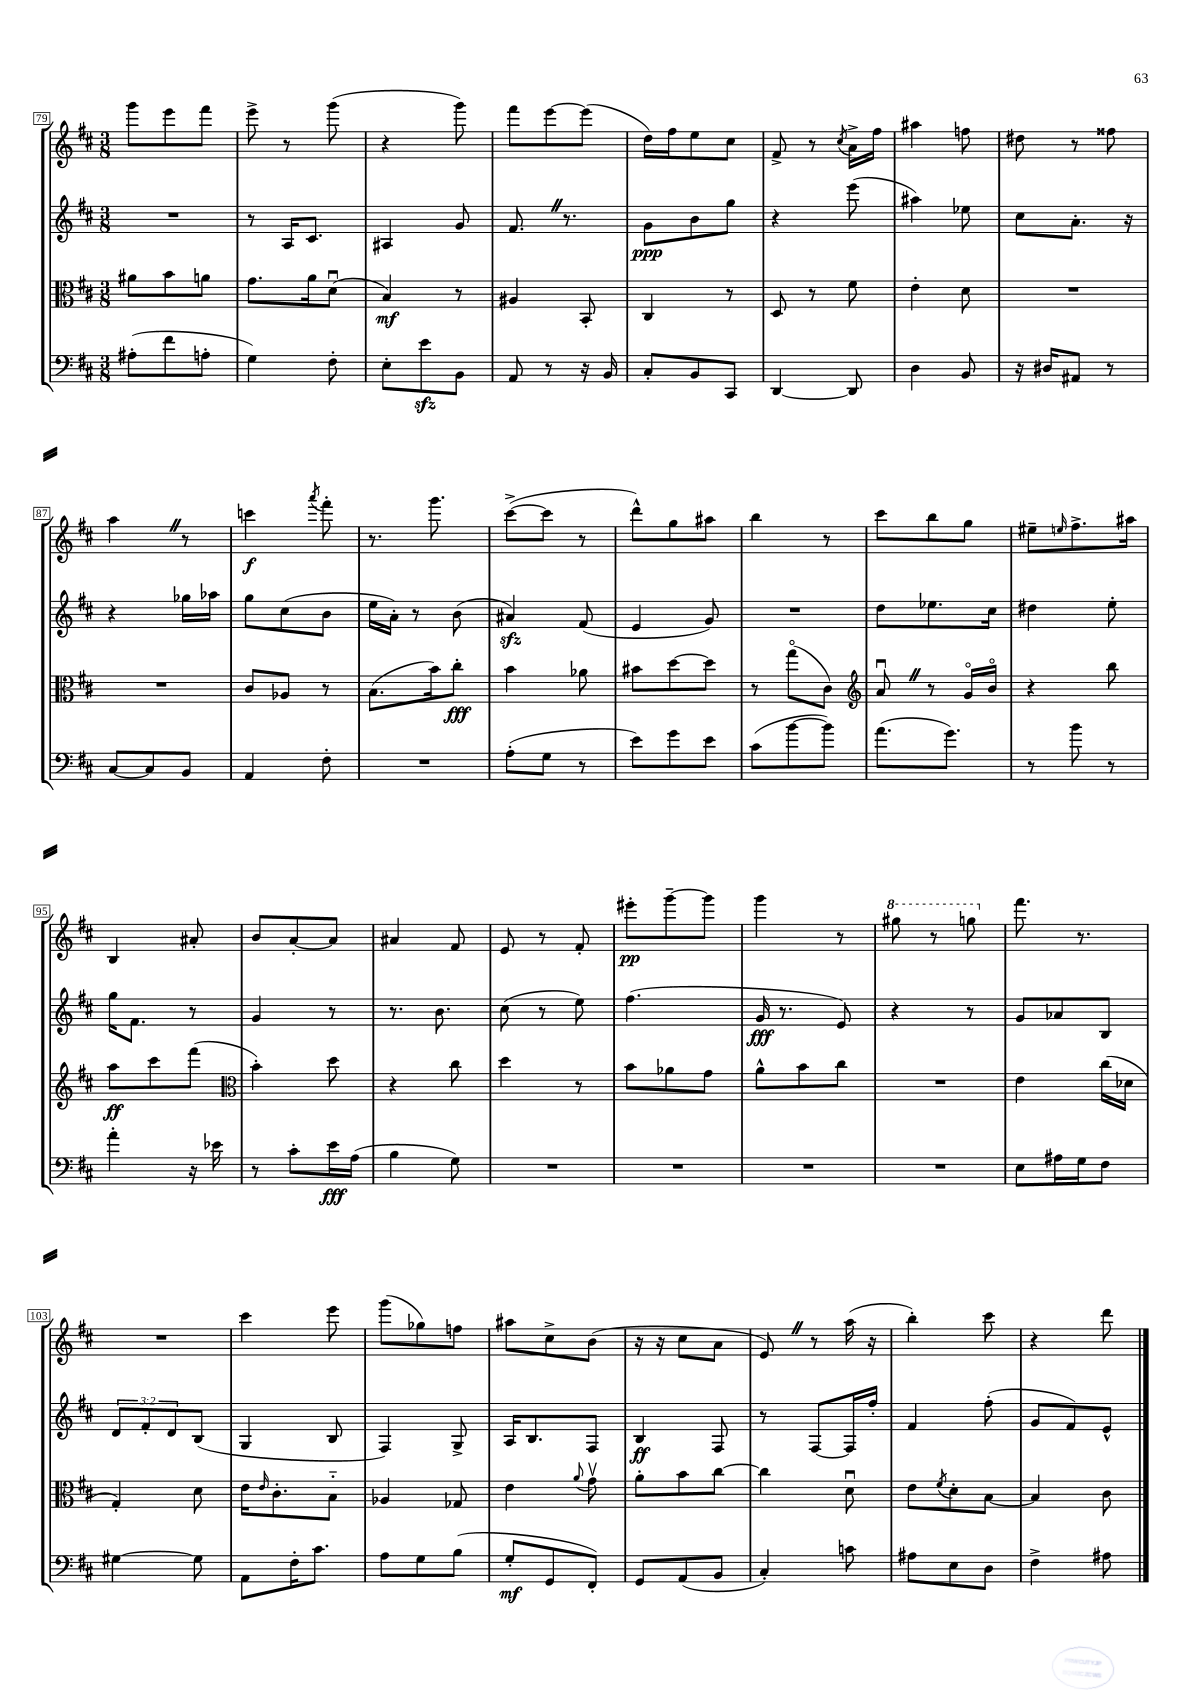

**kern	**dynam	**kern	**dynam	**kern	**dynam	**kern	**dynam
*part4	*part4	*part3	*part3	*part2	*part2	*part1	*part1
*staff4	*staff4	*staff3	*staff3	*staff2	*staff2	*staff1	*staff1
*clefF4	*	*clefC3	*	*clefG2	*	*clefG2	*
*k[f#c#]	*	*k[f#c#]	*	*k[f#c#]	*	*k[f#c#]	*
*M3/8	*	*M3/8	*	*M3/8	*	*M3/8	*
=79	=79	=79	=79	=79	=79	=79	=79
(8A#X'\L	.	8a#X\L	.	4.r	.	8ggg\L	.
8f#\	.	8b\	.	.	.	8eee\	.
8An'\J	.	8an\J	.	.	.	8fff#\J	.
=80	=80	=80	=80	=80	=80	=80	=80
4G\)	.	8.g\L	.	8r	.	8eee^\	.
.	.	.	.	16A/KL	.	8r	.
.	.	16a\k	.	8.c#/J	.	.	.
8F#'\	.	(8du\J	.	.	.	(8ggg\	.
=81	=81	=81	=81	=81	=81	=81	=81
8E'\L	.	4B/)	mf	4A#X/	.	4r	.
8ezz\	.	.	.	.	.	.	.
8BB\J	.	8r	.	8g/	.	8ggg\)	.
=82	=82	=82	=82	=82	=82	=82	=82
8AA/	.	4A#X/	.	8.f#Z/	.	8fff#\L	.
8r	.	.	.	.	.	[8eee\	.
.	.	.	.	8.r	.	.	.
16r	.	8BB'/	.	.	.	(8eee\J]	.
16BB/	.	.	.	.	.	.	.
=83	=83	=83	=83	=83	=83	=83	=83
8C#'/L	.	4C#/	.	8g\L	ppp	16dd\LL)	.
.	.	.	.	.	.	16ff#\J	.
8BB/	.	.	.	8b\	.	8ee\	.
8CC#/J	.	8r	.	8gg\J	.	8cc#\J	.
=84	=84	=84	=84	=84	=84	=84	=84
[4DD/	.	8D/	.	4r	.	8f#^/	.
.	.	8r	.	.	.	8r	.
.	.	.	.	.	.	8qcc#/	.
8DD/]	.	8f#\	.	(8eee\	.	16a^\LL	.
.	.	.	.	.	.	16ff#\JJ	.
=85	=85	=85	=85	=85	=85	=85	=85
4D\	.	4e'\	.	4aa#X\)	.	4aa#X\	.
8BB/	.	8d\	.	8ee-X\	.	8ffn\	.
=86	=86	=86	=86	=86	=86	=86	=86
16r	.	4.r	.	8cc#\L	.	8dd#X\	.
16D#X/KL	.	.	.	.	.	.	.
8AA#X/J	.	.	.	8.a'\J	.	8r	.
8r	.	.	.	.	.	8ff##X\	.
.	.	.	.	16r	.	.	.
!!LO:LB:g=z
=87	=87	=87	=87	=87	=87	=87	=87
[8C#/L	.	4.r	.	4r	.	4aaZ\	.
8C#/]	.	.	.	.	.	.	.
8BB/J	.	.	.	16gg-X\LL	.	8r	.
.	.	.	.	16aa-X\JJ	.	.	.
=88	=88	=88	=88	=88	=88	=88	=88
4AA/	.	8c#/L	.	8gg\L	.	4cccn\	f
.	.	8A-X/J	.	(8cc#\	.	.	.
.	.	.	.	.	.	8qaaa/	.
8F#'\	.	8r	.	8b\J	.	8fff#'\	.
=89	=89	=89	=89	=89	=89	=89	=89
4.r	.	(8.B\L	.	16ee\LL	.	8.r	.
.	.	.	.	16a'\JJ)	.	.	.
.	.	.	.	8r	.	.	.
.	.	16b\k)	.	.	.	8.ggg\	.
.	.	8cc#'\J	fff	(8b\	.	.	.
=90	=90	=90	=90	=90	=90	=90	=90
(8A'\L	.	4b\	.	4a#Xzz/)	.	([8ccc#^\L	.
8G\J	.	.	.	.	.	8ccc#\J]	.
8r	.	8a-X\	.	(8f#/	.	8r	.
=91	=91	=91	=91	=91	=91	=91	=91
8e\L)	.	8b#X\L	.	4e/	.	8ddd^^\L)	.
8g\	.	[8dd\	.	.	.	8gg\	.
8e\J	.	8dd\J]	.	8g/)	.	8aa#X\J	.
=92	=92	=92	=92	=92	=92	=92	=92
(8c#\L	.	8r	.	4.r	.	4bb\	.
[8b\	.	(8gg\L	.	.	.	.	.
8b\J])	.	8c#\J)	.	.	.	8r	.
=93	=93	=93	=93	=93	=93	=93	=93
*	*	*clefG2	*	*	*	*	*
(8.a\L	.	8auZ/	.	8dd\L	.	8ccc#\L	.
.	.	8r	.	8.ee-X\	.	8bb\	.
8.g\J)	.	.	.	.	.	.	.
.	.	16g/LL	.	.	.	8gg\J	.
.	.	16b/JJ	.	16cc#\Jk	.	.	.
=94	=94	=94	=94	=94	=94	=94	=94
8r	.	4r	.	4dd#X\	.	8ee#X~\L	.
.	.	.	.	.	.	16qqeen/	.
8b\	.	.	.	.	.	8.ff#^\	.
8r	.	8bb\	.	8ee'\	.	.	.
.	.	.	.	.	.	16aa#X\Jk	.
!!LO:LB:g=z
=95	=95	=95	=95	=95	=95	=95	=95
4a'\	.	8aa\L	ff	16gg\KL	.	4B/	.
.	.	.	.	8.f#\J	.	.	.
.	.	8ccc#\	.	.	.	.	.
16r	.	(8fff#\J	.	8r	.	8a#X'/	.
16e-X\	.	.	.	.	.	.	.
=96	=96	=96	=96	=96	=96	=96	=96
*	*	*clefC3	*	*	*	*	*
8r	.	4b'\)	.	4g/	.	8b/L	.
8c#'\L	.	.	.	.	.	[8a'/	.
16e\L	fff	8dd\	.	8r	.	8a/J]	.
(16A\JJ	.	.	.	.	.	.	.
=97	=97	=97	=97	=97	=97	=97	=97
4B\	.	4r	.	8.r	.	4a#X/	.
.	.	.	.	8.b\	.	.	.
8G\)	.	8cc#\	.	.	.	8f#/	.
=98	=98	=98	=98	=98	=98	=98	=98
4.r	.	4dd\	.	(8cc#\	.	8e/	.
.	.	.	.	8r	.	8r	.
.	.	8r	.	8ee\)	.	8f#'/	.
=99	=99	=99	=99	=99	=99	=99	=99
4.r	.	8b\L	.	(4.ff#\	.	8eee#X'\L	pp
.	.	8a-X\	.	.	.	[8ggg~\	.
.	.	8g\J	.	.	.	8ggg\J]	.
=100	=100	=100	=100	=100	=100	=100	=100
4.r	.	8a^^\L	.	16g/	fff	4ggg\	.
.	.	.	.	8.r	.	.	.
.	.	8b\	.	.	.	.	.
.	.	8cc#\J	.	8e/)	.	8r	.
=101	=101	=101	=101	=101	=101	=101	=101
*	*	*	*	*	*	*8va	*
4.r	.	4.r	.	4r	.	8ggg#X\	.
.	.	.	.	.	.	8r	.
.	.	.	.	8r	.	8gggn\	.
=102	=102	=102	=102	=102	=102	=102	=102
*	*	*	*	*	*	*X8va	*
8E\L	.	4e\	.	8g/L	.	8.fff#\	.
16A#X\L	.	.	.	8a-X/	.	.	.
16G\J	.	.	.	.	.	8.r	.
8F#\J	.	(16cc#\LL	.	8B/J	.	.	.
.	.	16d-X\JJ	.	.	.	.	.
!!LO:LB:g=z
=103	=103	=103	=103	=103	=103	=103	=103
[4G#X\	.	4G'/)	.	12d/L	.	4.r	.
.	.	.	.	12f#'/	.	.	.
.	.	.	.	12d/	.	.	.
8G#\]	.	8d\	.	(8B/J	.	.	.
=104	=104	=104	=104	=104	=104	=104	=104
8AA\L	.	16e\KL	.	4G/	.	4ccc#\	.
.	.	16qqe/	.	.	.	.	.
.	.	8.c#'\	.	.	.	.	.
16F#'\K	.	.	.	.	.	.	.
8.c#\J	.	.	.	.	.	.	.
.	.	8B\J	.	8B/	.	8eee\	.
=105	=105	=105	=105	=105	=105	=105	=105
8A\L	.	4A-X/	.	4F#/)	.	(8ggg\L	.
8G\	.	.	.	.	.	8gg-X\)	.
(8B\J	.	8G-X/	.	8G^/	.	8ffn\J	.
=106	=106	=106	=106	=106	=106	=106	=106
8G'/L	mf	4e\	.	16A/KL	.	8aa#X\L	.
.	.	.	.	8.B/	.	.	.
8GG/	.	.	.	.	.	8cc#^\	.
.	.	8qqa/	.	.	.	.	.
8FF#'/J)	.	8gv\	.	8F#/J	.	(8b\J	.
=107	=107	=107	=107	=107	=107	=107	=107
8GG/L	.	8a'\L	.	4B/	ff	16r	.
.	.	.	.	.	.	16r	.
(8AA/	.	8b\	.	.	.	8cc#\L	.
8BB/J	.	[8cc#\J	.	8F#/	.	8a\J	.
=108	=108	=108	=108	=108	=108	=108	=108
4C#'/)	.	4cc#\]	.	8r	.	8eZ/)	.
.	.	.	.	[8F#/L	.	8r	.
8cn\	.	8du\	.	16F#/L]	.	(16aa\	.
.	.	.	.	16ff#'/JJ	.	16r	.
=109	=109	=109	=109	=109	=109	=109	=109
8A#X\L	.	8e\L	.	4f#/	.	4bb'\)	.
.	.	8qf#/	.	.	.	.	.
8E\	.	8d'\	.	.	.	.	.
8D\J	.	[8B\J	.	(8ff#'\	.	8ccc#\	.
=110	=110	=110	=110	=110	=110	=110	=110
4F#^\	.	4B/]	.	8g/L	.	4r	.
.	.	.	.	8f#/)	.	.	.
8A#X\	.	8c#\	.	8e^^/J	.	8ddd\	.
==	==	==	==	==	==	==	==
*-	*-	*-	*-	*-	*-	*-	*-
